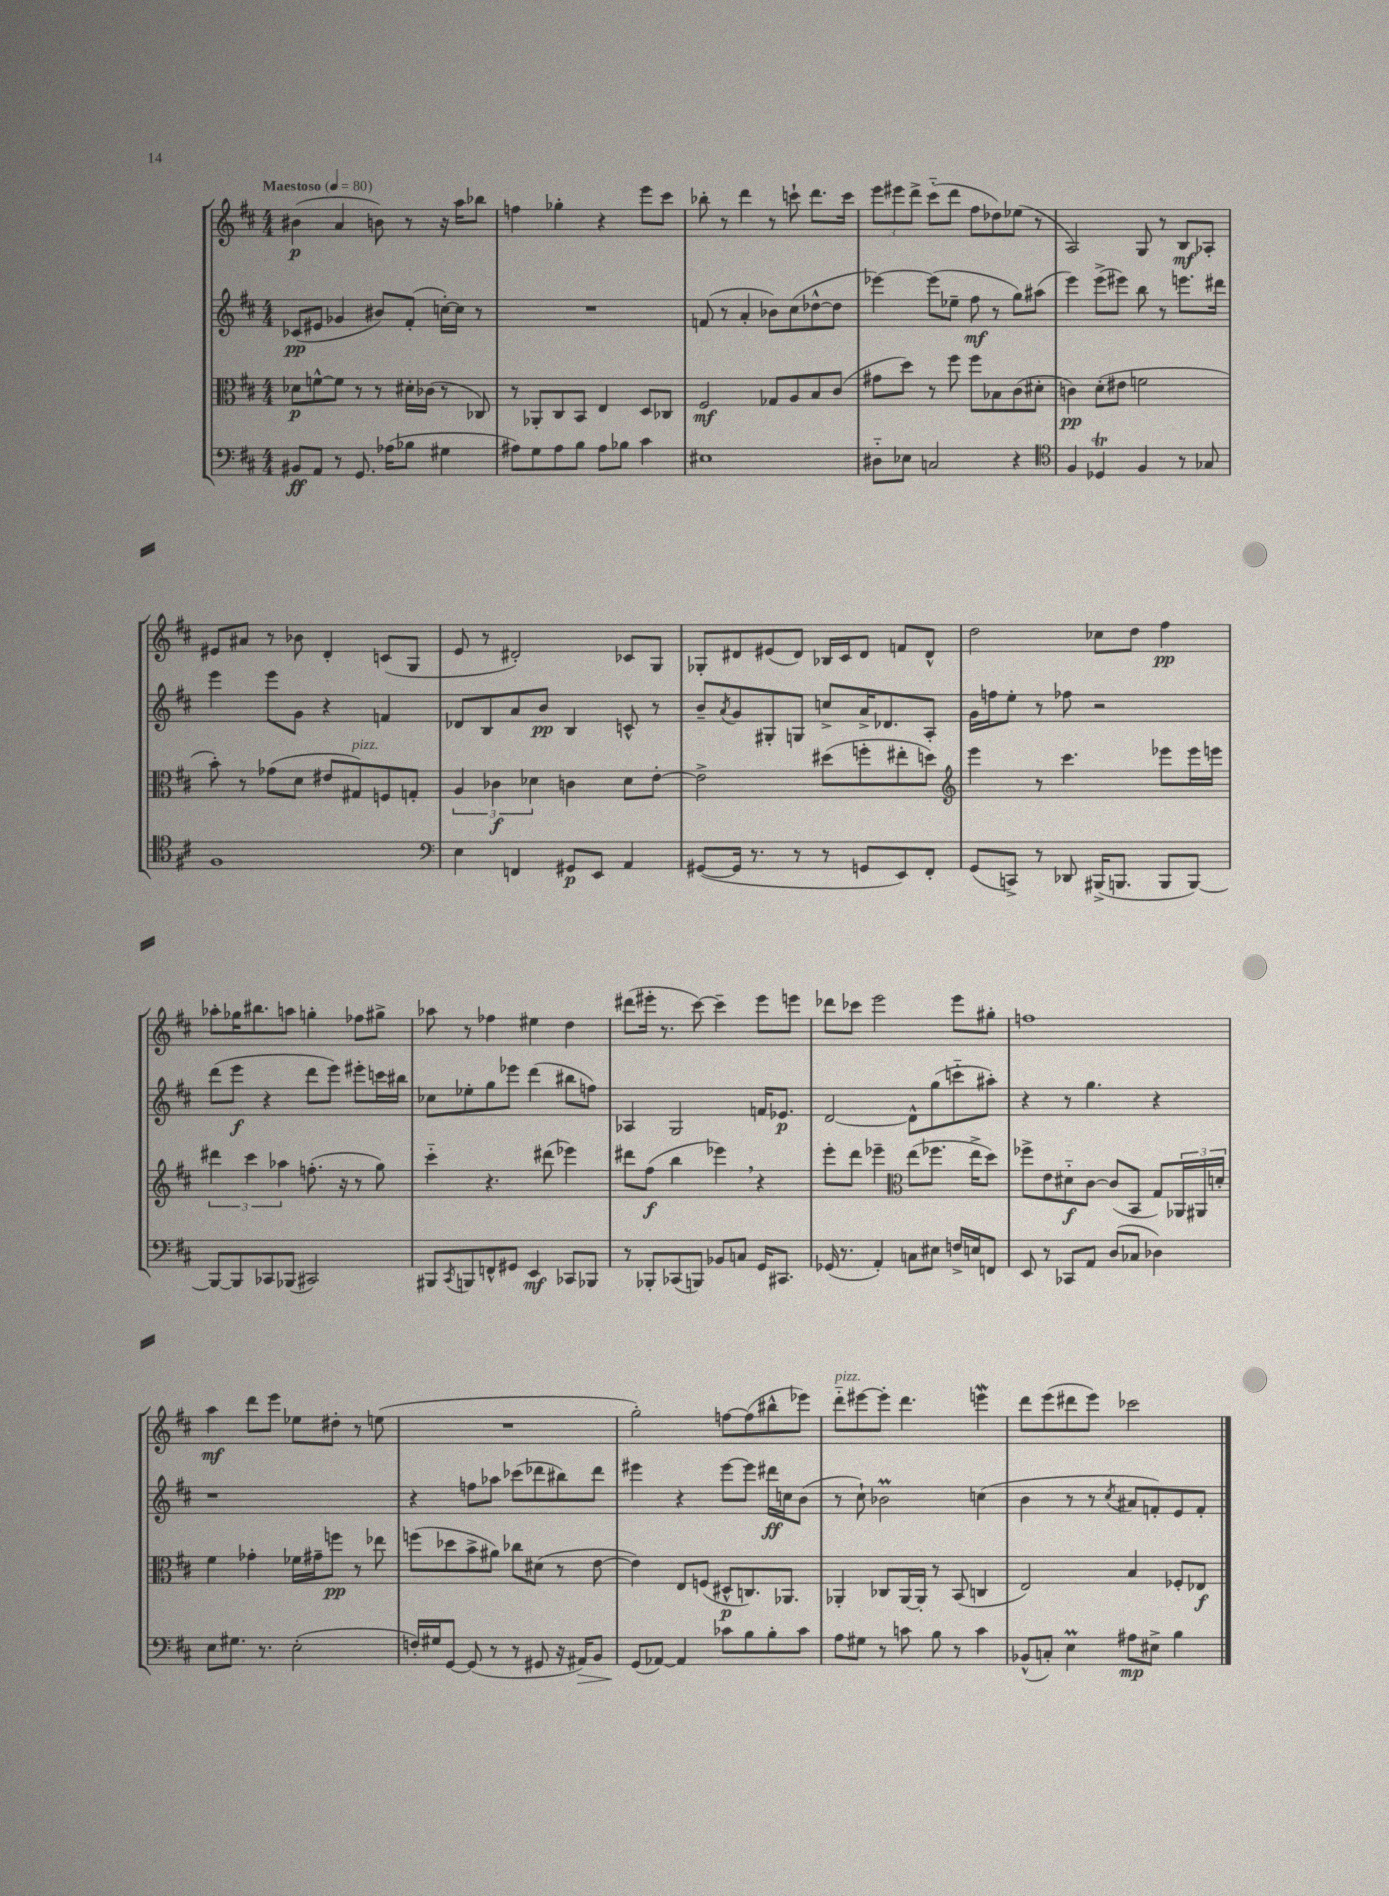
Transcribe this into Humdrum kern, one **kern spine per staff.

**kern	**dynam	**kern	**dynam	**kern	**dynam	**kern	**dynam
*part4	*part4	*part3	*part3	*part2	*part2	*part1	*part1
*staff4	*staff4	*staff3	*staff3	*staff2	*staff2	*staff1	*staff1
*clefF4	*	*clefC3	*	*clefG2	*	*clefG2	*
*k[f#c#]	*	*k[f#c#]	*	*k[f#c#]	*	*k[f#c#]	*
*M4/4	*	*M4/4	*	*M4/4	*	*M4/4	*
*MM80	*	*MM80	*	*MM80	*	*MM80	*
=1	=1	=1	=1	=1	=1	=1	=1
!	!	!	!	!	!	!LO:TX:a:B:t=Maestoso	!
8BB#X/L	ff	8d-X\L	p	(8c-X/L	pp	(4b#X\	p
8AA/J	.	[8fn^^\	.	8e#X/J	.	.	.
8r	.	8f\J]	.	4g-X/	.	4a/	.
8.GG/	.	8r	.	.	.	.	.
.	.	8r	.	8b#X/L)	.	8bn\)	.
(16A-X\KL	.	.	.	.	.	.	.
8B-X\J	.	16d#X'\LL	.	(8f#'/J	.	8r	.
.	.	(16c-X\JJ	.	.	.	.	.
4G#X\	.	8r	.	[16ccn'\LL)	.	16r	.
.	.	.	.	16cc\JJ]	.	16aa\KL	.
.	.	8C-X/)	.	8r	.	8bb-X\J	.
=2	=2	=2	=2	=2	=2	=2	=2
8A#X\L)	.	8r	.	1r	.	4ffn\	.
8G\	.	8AA-X'/L	.	.	.	.	.
8A#\	.	8C#/	.	.	.	4gg-X'\	.
8B\J	.	8BB/J	.	.	.	.	.
8A#\L	.	4E/	.	.	.	4r	.
8B-X\J	.	.	.	.	.	.	.
4c#\	.	8D/L	.	.	.	8eee\L	.
.	.	8C-X/J	.	.	.	8ccc#\J	.
=3	=3	=3	=3	=3	=3	=3	=3
1E#X	.	2F#/	mf	(8fn/	.	8bb-X'\	.
.	.	.	.	8r	.	8r	.
.	.	.	.	4a'/	.	4ddd\	.
.	.	8G-X/L	.	8b-X\L)	.	8r	.
.	.	8A/	.	(8cc#\	.	8cccn`\	.
.	.	8B/	.	[8dd-X^^\	.	8.ddd\L	.
.	.	(8c#/J	.	8dd-\J]	.	.	.
.	.	.	.	.	.	16ccc\Jk	.
=4	=4	=4	=4	=4	=4	=4	=4
8D#X\L	.	8g#X\L	.	[4eee-X\)	.	12eee\L	.
.	.	.	.	.	.	12eee#X\	.
8E-X\J	.	8dd\J)	.	.	.	.	.
.	.	.	.	.	.	12ddd^\J	.
2Cn/	.	8r	.	(8eee-\L]	.	(8ccc#\L	.
.	.	8ff#\	.	8ee-X~\J	.	8ddd\J	.
.	.	8ff#\L	.	8ff#\	mf	8ff#\L	.
.	.	8B-X\	.	8r	.	8dd-X\)	.
4r	.	(8c#\	.	8gg\L)	.	(8ee-X\J	.
.	.	8d#X'\J	.	(8aa#X\J	.	8r	.
=5	=5	=5	=5	=5	=5	=5	=5
*clefC4	*	*	*	*	*	*	*
4F#/	.	4cn\)	pp	4eee\)	.	2A/)	.
4D-XT/	.	(8d'\L	.	(8eee^\L	.	.	.
.	.	8e#X\J	.	8eee#X\J)	.	.	.
4F#/	.	2fn\	.	8bb\	.	8G/	.
.	.	.	.	8r	.	8r	.
8r	.	.	.	8.eeen\L	.	8B/L	mf
8G-X/	.	.	.	.	.	8A-X'/J	.
.	.	.	.	16ddd#X\Jk	.	.	.
!!LO:LB:g=z
=6	=6	=6	=6	=6	=6	=6	=6
1F#	.	8b'\)	.	4eee\	.	8e#X/L	.
.	.	8r	.	.	.	8a#X/J	.
.	.	(8g-X\L	.	8eee\L	.	8r	.
.	.	8d\J	.	8g\J	.	8b-X\	.
.	.	8e#X/L	.	4r	.	4d'/	.
!	!	!LO:TX:a:i:t=pizz.	!	!	!	!	!
.	.	8G#X/)	.	.	.	.	.
.	.	8Fn/	.	4fn/	.	(8cn/L	.
.	.	8Gn'/J	.	.	.	8G/J	.
=7	=7	=7	=7	=7	=7	=7	=7
*clefF4	*	*	*	*	*	*	*
4E\	.	6A/	.	8d-X/L	.	8e/	.
.	.	.	.	8B/	.	8r	.
.	.	6c-X\	f	.	.	.	.
4FFn/	.	.	.	8a/	.	2d#X'/)	.
.	.	6d-X\	.	.	.	.	.
.	.	.	.	8b/J	pp	.	.
8GG#X/L	p	4cn\	.	4B/	.	.	.
8EE/J	.	.	.	.	.	.	.
4AA/	.	8d-\L	.	8cn^^/	.	8c-X/L	.
.	.	[8e'\J	.	8r	.	8G/J	.
=8	=8	=8	=8	=8	=8	=8	=8
([8GG#X/L	.	2e^\]	.	8b~/L	.	8G-X'/L	.
.	.	.	.	8qa/	.	.	.
16GG#/Jk]	.	.	.	8g/	.	8d#X/	.
8.r	.	.	.	.	.	.	.
.	.	.	.	8G#X'/	.	(8e#X/	.
8r	.	.	.	8Gn/J	.	8d#/J)	.
8r	.	(8dd#X\L	.	8ccn^/L	.	16B-X/LL	.
.	.	.	.	.	.	16c#/J	.
8GGn/L	.	8ffn'\	.	16a^/K	.	8d#/J	.
.	.	.	.	8.d-X/	.	.	.
8EE/)	.	8ee#X'\	.	.	.	8fn/L	.
8FF#'/J	.	8ddn\J)	.	8A'/J	.	8d#^^/J	.
=9	=9	=9	=9	=9	=9	=9	=9
*	*	*clefG2	*	*	*	*	*
(8GG/L	.	4eee\	.	16g\LL	.	2dd\	.
.	.	.	.	16ffn\J	.	.	.
8CCn^/J)	.	.	.	8ee'\J	.	.	.
8r	.	8r	.	8r	.	.	.
8DD-X/	.	4.ccc#\	.	8ff-X\	.	.	.
(16BBB#X^/KL	.	.	.	2r	.	8cc-X\L	.
8.BBBn/J	.	.	.	.	.	.	.
.	.	.	.	.	.	8dd\J	.
8BBB/L	.	8eee-X\L	.	.	.	4ff#\	pp
[8BBB/J)	.	16eee-\L	.	.	.	.	.
.	.	16eeen\JJ	.	.	.	.	.
!!LO:LB:g=z
=10	=10	=10	=10	=10	=10	=10	=10
8BBB/L_	.	6ddd#X\	.	(8ddd\L	.	8aa-X'\L	.
8BBB/]	.	.	.	8eee\J	f	16gg-X\K	.
.	.	6ccc#\	.	.	.	.	.
.	.	.	.	.	.	8.bb#X\	.
8CC-X/	.	.	.	4r	.	.	.
.	.	6aa-X\	.	.	.	.	.
(8BBB-X/J	.	.	.	.	.	8aan\J	.
2CC#X/)	.	(8.ffn'\	.	8ddd\L	.	4ggn'\	.
.	.	.	.	8eee\J)	.	.	.
.	.	16r	.	.	.	.	.
.	.	8r	.	8eee#X'\L	.	8ff-X\L	.
.	.	8gg\)	.	16cccn\L	.	8gg#X^\J	.
.	.	.	.	16bb#X\JJ	.	.	.
=11	=11	=11	=11	=11	=11	=11	=11
8BBB#X/L	.	4ccc#\	.	8cc-X\L	.	8aa-X\	.
8qCC#/	.	.	.	.	.	.	.
8BBBn/	.	.	.	8ee-X'\	.	8r	.
8FFn^^/	.	4.r	.	8gg\	.	4ff-X\	.
8GG#X/J	.	.	.	8eee-X\J	.	.	.
4EE/	mf	.	.	(4ddd\	.	4ee#X\	.
.	.	(8ddd#X\	.	.	.	.	.
8CC-X/L	.	4eee-X\)	.	8bb#X\L	.	4dd\	.
8BBB-X/J	.	.	.	8ffn\J)	.	.	.
=12	=12	=12	=12	=12	=12	=12	=12
8r	.	8ddd#X\L	.	4A-X/	.	(8ddd#X\L	.
8BBB-X'/L	.	(8ff#\J	f	.	.	16eee#X'\Jk	.
.	.	.	.	.	.	8.r	.
(8CC-X/	.	4bb\	.	2G/	.	.	.
8BBBn/J)	.	.	.	.	.	[8ccc#\)	.
8BB-X/L	.	4eee-X,\)	.	.	.	4ccc#~\]	.
8Cn/J	.	.	.	.	.	.	.
16GG/KL	.	4r	.	16fn/KL	.	8eee#\L	.
8.CC#X/J	.	.	.	8.e-X/J	p	.	.
.	.	.	.	.	.	8eeen\J	.
=13	=13	=13	=13	=13	=13	=13	=13
(16GG-X/	.	8eee'\L	.	[2d/	.	8ddd-X\L	.
8.r	.	.	.	.	.	.	.
.	.	8ddd\J	.	.	.	8ccc-X\J	.
4AA'/)	.	4eee-X~\	.	.	.	2eee\	.
*	*	*clefC3	*	*	*	*	*
8Cn\L	.	(8ee\L	.	8d^^\L]	.	.	.
8E#X\J	.	8.ff-X\J	.	(8gg\	.	.	.
16Fn^/LL	.	.	.	8cccn\	.	8eee\L	.
16En/J	.	16ee^\KL	.	.	.	.	.
8FFn/J	.	8dd\J)	.	8aa#X'\J)	.	8gg#X'\J	.
=14	=14	=14	=14	=14	=14	=14	=14
8EE/	.	8ff-X^\L	.	4r	.	1ffn	.
8r	.	8e\	.	.	.	.	.
8CC-X/L	.	8d#X\	f	8r	.	.	.
8AA/J	.	[8c#\J	.	4.gg\	.	.	.
(8D/L	.	(8c#/L]	.	.	.	.	.
8C-X/J	.	8BB/J	.	.	.	.	.
4D-X\)	.	8G/L)	.	4r	.	.	.
.	.	24AA-X/L	.	.	.	.	.
.	.	24AA#X/	.	.	.	.	.
.	.	24dn'/JJ	.	.	.	.	.
!!LO:LB:g=z
=15	=15	=15	=15	=15	=15	=15	=15
8E\L	.	4f#\	.	1r	.	4aa\	mf
8.G#X\J	.	.	.	.	.	.	.
.	.	4g-X'\	.	.	.	8ddd\L	.
8.r	.	.	.	.	.	.	.
.	.	.	.	.	.	8eee\J	.
(2E'\	.	16f-X\LL	.	.	.	8ee-X\L	.
.	.	16g#X~\J	.	.	.	.	.
.	.	8ffn\J	pp	.	.	8dd#X'\J	.
.	.	8r	.	.	.	8r	.
.	.	8ee-X\	.	.	.	(8een\	.
=16	=16	=16	=16	=16	=16	=16	=16
16Fn'/LL)	.	(8ffn\L	.	4r	.	1r	.
16G#X/J	.	.	.	.	.	.	.
[8GG/J	.	8dd-X\	.	.	.	.	.
(8GG/]	.	8b^\	.	8ffn\L	.	.	.
8r	.	8a#X\J)	.	8aa-X\J	.	.	.
8r	.	8cc-X\L	.	(8ccc-X\L	.	.	.
8GG#X/	.	(8d#X\J	.	8ddd-X\	.	.	.
16r	.	8r	.	8bb#X\)	.	.	.
!	!LO:HP:b	!	!	!	!	!	!
16AA#X/KL)	>	.	.	.	.	.	.
8BB/J	.	[8e\	.	8ddd-\J	.	.	.
=17	=17	=17	=17	=17	=17	=17	=17
(8GG/L	.	4e\])	.	4eee#X\	.	2gg'\)	.
[8AA-X/J)	]	.	.	.	.	.	.
4AA-/]	.	8E/L	.	4r	.	.	.
.	.	(8Fn/J	.	.	.	.	.
8c-X\L	.	8D#X^^/L	p	[8eee#\L	.	[8ffn\L	.
8B\	.	8.Cn/)	.	8eee#\J]	.	(8ff\]	.
8B'\	.	.	.	16ddd#X\LL	ff	8bb#X^^\	.
.	.	8.AA-X/J	.	16ccn\J	.	.	.
8c-\J	.	.	.	(8b\J	.	8eee-X\J)	.
=18	=18	=18	=18	=18	=18	=18	=18
!	!	!	!	!	!	!LO:TX:a:i:t=pizz.	!
8A\L	.	4AA-X'/	.	8r	.	8ddd\L	.
8G#X\J	.	.	.	8cc#`\)	.	[8eee#X\	.
8r	.	8C-X/L	.	2b-XM\	.	8eee#'\J]	.
8cn\	.	[16AA-/L	.	.	.	4.ddd\	.
.	.	16AA-'/JJ]	.	.	.	.	.
8B\	.	8r	.	.	.	.	.
8r	.	(8BB/	.	.	.	.	.
4c\	.	4Cn/	.	(4ccn\	.	4eeenW\	.
=19	=19	=19	=19	=19	=19	=19	=19
(8BB-X^^/L	.	2E/)	.	4b\	.	8ddd\L	.
8Cn'/J)	.	.	.	.	.	(8eee\	.
4EM\	.	.	.	8r	.	8ddd#X\	.
.	.	.	.	8r	.	8eee\J)	.
.	.	.	.	8qcc#/	.	.	.
8A#X\L	mp	4B/	.	8a#X/L	.	2ccc-X\	.
8E#X^\J	.	.	.	8fn'/)	.	.	.
4B\	.	8F-X'/L	.	8e/	.	.	.
.	.	8E-X/J	f	8f'/J	.	.	.
==	==	==	==	==	==	==	==
*-	*-	*-	*-	*-	*-	*-	*-
